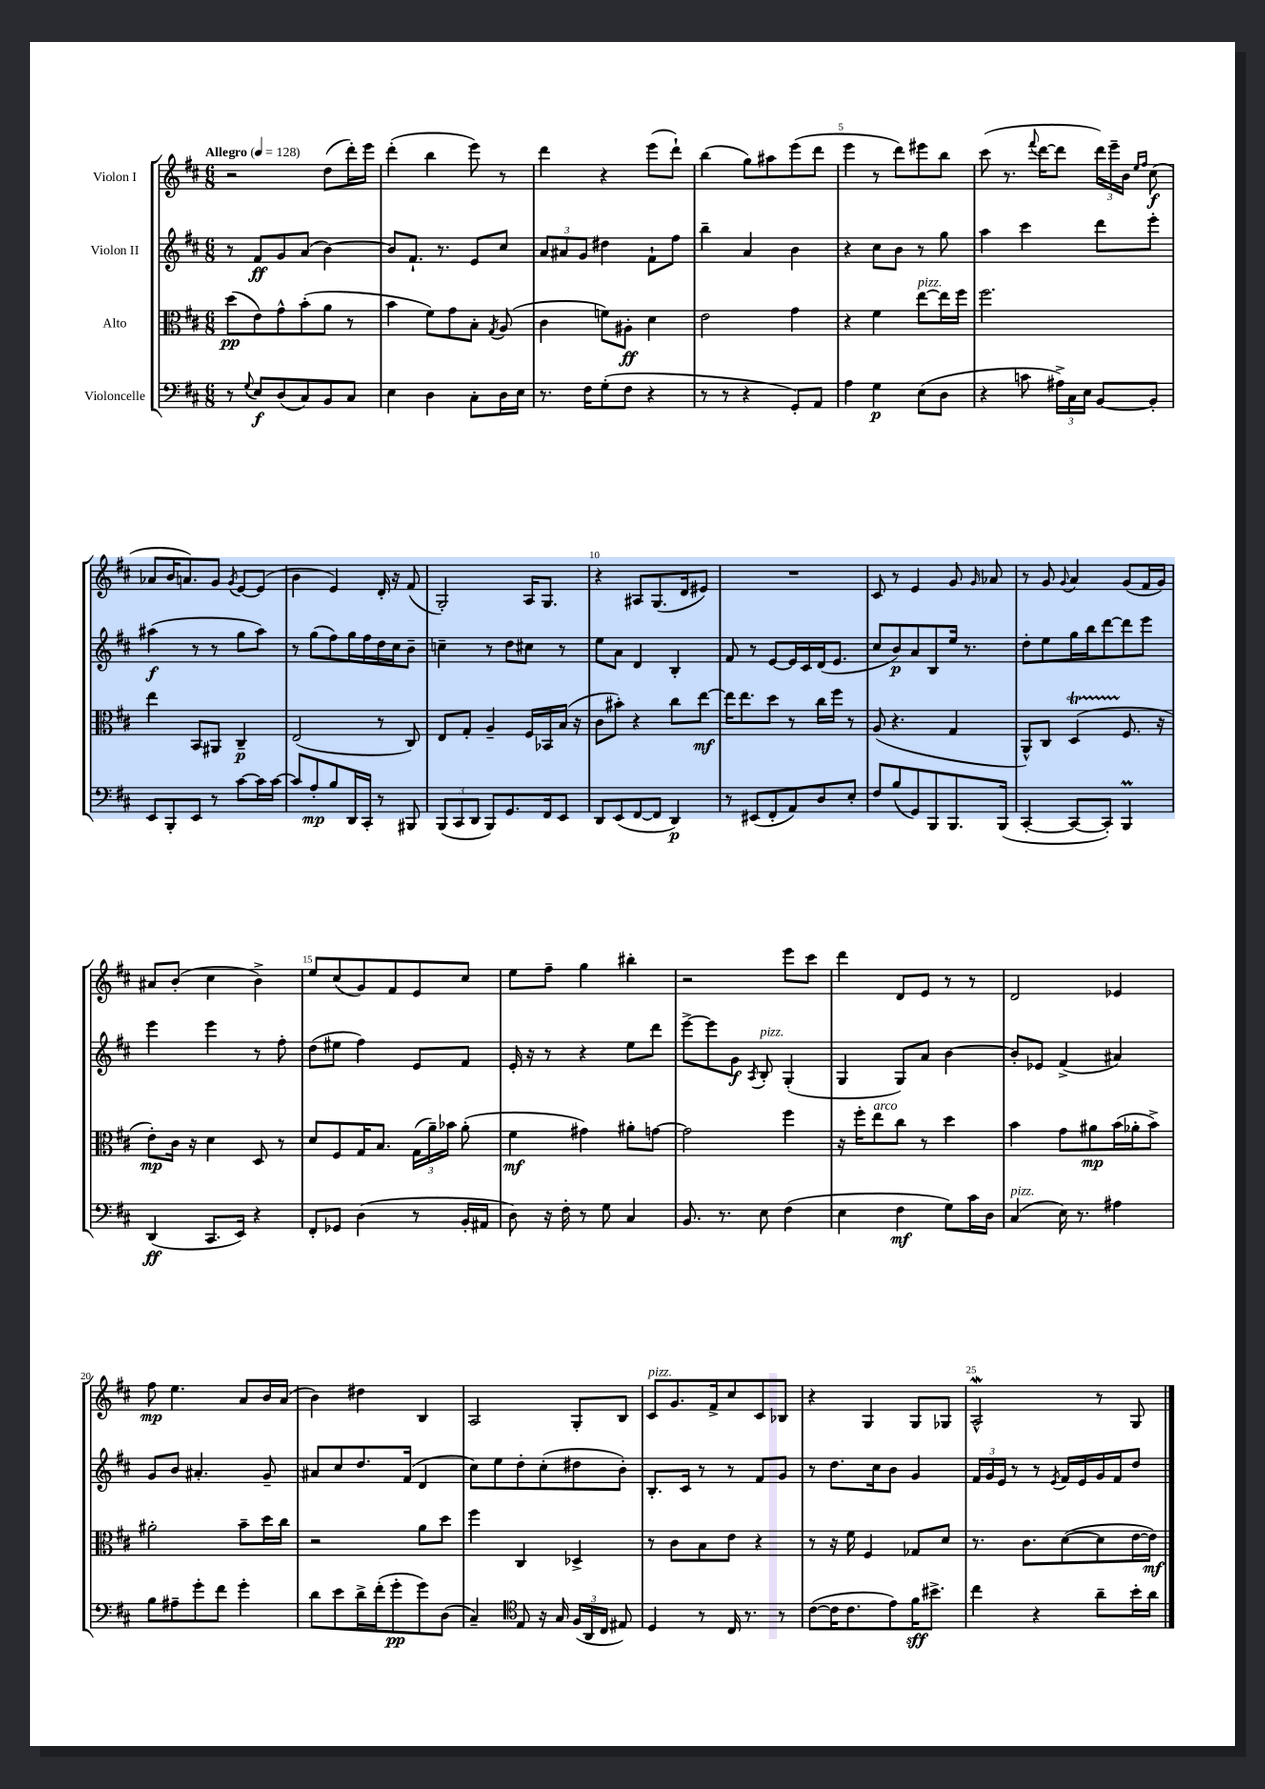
<<
\new StaffGroup <<
\new Staff = "s0" \with { instrumentName = "Violon I" } {
    \clef treble \key d \major \numericTimeSignature \time 6/8 \tempo "Allegro" 4 = 128
    \autoBeamOff r2 d''8[( d'''16-.) e'''16] |
    d'''4-.( b''4 e'''8) r8 |
    d'''4 r4 e'''8[( d'''8]-!) |
    b''4( g''8[) ais''8 e'''8( d'''8] |
    e'''4 r8 d'''8[) eis'''8 b''8] |
    cis'''8( r8. \appoggiatura { fis'''8 } d'''16[~ d'''8] \tuplet 3/2 { d'''16[) e'''16-- b'16] } \grace { e''16[ fis''16] } cis''8\f( |
    aes'8[ b'16 a'8.) g'8] \acciaccatura { g'8 } e'8[~ e'8]( |
    b'4 e'4) d'16-. r16 fis'8( |
    g2-.) a16[ g8.] |
    r4 ais8[ g8.( d'16 eis'8]) |
    R2. |
    cis'8 r8 e'4 g'8 \grace { g'16 } aes'8 |
    r8 g'8 \appoggiatura { g'8 } a'4 g'8[( fis'16 g'16]) |
    ais'8[ b'8]-.( cis''4 b'4->) |
    e''8[ cis''8( g'8) fis'8 e'8 cis''8] |
    e''8[ fis''8]-- g''4 bis''4-. |
    r2 e'''8[ cis'''8] |
    d'''4 d'8[ e'8] r8 r8 |
    d'2 ees'4 |
    fis''8\mp e''4. a'8[ b'16 a'16]( |
    b'4) dis''4 b4 |
    a2 g8[-. b8] |
    cis'8[^\markup { \italic "pizz." } g'8. fis'16-> cis''8 cis'8 bes8] |
    r4 g4 g8[ ges8] |
    a2-^\mordent r8 g8 \bar "|." |
}
\new Staff = "s1" \with { instrumentName = "Violon II" } {
    \clef treble \key d \major \numericTimeSignature \time 6/8
    \autoBeamOff r8 fis'8[\ff g'8 a'8]( b'4~) |
    b'8[ fis'8.]-! r8. e'8[ cis''8] |
    \tuplet 3/2 { a'8[ ais'8 g'8] } dis''4 fis'8[-! fis''8] |
    b''4-- a'4 b'4 |
    r4 cis''8[ b'8] r8 g''8 |
    a''4 cis'''4 d'''8[ e'''8]-. |
    ais''4\f( r8 r8 g''8[ ais''8]) |
    r8 g''8[( fis''8) g''16 fis''16 d''16 cis''16 b'8]-- |
    c''4-- r8 d''8[ cis''8] r8 |
    e''8[ a'8] d'4 b4-. |
    fis'8 r8 e'8[~ e'16 cis'16 d'16( e'8.] |
    cis''8[ b'8\p) a'8 b8 e''16] r8. |
    d''8[-. e''8 g''16 b''16 d'''8~ d'''8 e'''8] |
    e'''4 e'''4 r8 fis''8-. |
    d''8[( eis''8] fis''4) e'8[ fis'8] |
    e'16-. r16 r8 r4 e''8[ d'''8] |
    e'''8[~-> e'''8 g'8]\f \acciaccatura { a8 } b8-.^\markup { \italic "pizz." } g4-.( |
    g4 g8[) a'8] b'4~ |
    b'8[-. ees'8] fis'4->( ais'4) |
    g'8[ b'8] ais'4.-. g'8-- |
    ais'8[ cis''8 d''8. fis'16]( d'4 |
    cis''8[) e''8 d''8-. cis''8-.( dis''8 b'8]-.) |
    b8.[-. cis'16] r8 r8 fis'8[ g'8] |
    r8 d''8.[ cis''16 b'8] g'4 |
    \tuplet 3/2 { fis'16[ g'16 e'16] } r8 r8 \acciaccatura { e'8 } fis'16[ e'16 g'16 fis'16 d''8] \bar "|." |
}
\new Staff = "s2" \with { instrumentName = "Alto" } {
    \clef alto \key d \major \numericTimeSignature \time 6/8
    \autoBeamOff d''8[\pp( e'8) g'8-^ b'8-.( a'8] r8 |
    b'4 fis'8[) g'8 b8]-. \acciaccatura { g8 } a8( |
    cis'4 f'8[) ais8]-.\ff d'4 |
    e'2 g'4 |
    r4 fis'4 e''8[~^\markup { \italic "pizz." } e''16 fis''16] |
    fis''2. |
    e''4 b,8[ ais,8] cis4--\p |
    e2( r8 cis8) |
    e8[ g8]-. a4-- fis16[ bes,16 b16]( r16 |
    cis'8[ bis'8]-.) r4 cis''8[ e''8]~\mf |
    e''16[ e''8. d''8] r8 cis''16[ fis''16] r8 |
    a8( r4. g4 |
    a,8[-^) cis8] d4\startTrillSpan( fis8.\stopTrillSpan r16 |
    e'8[-.\mp) cis'16] r16 d'4 d8 r8 |
    d'8[ fis8 g16 b8.] \tuplet 3/2 { g16[( a'16--) bes'16] } a'8-.( |
    fis'4\mf gis'4) ais'8[-. g'8]~ |
    g'2 fis''4 |
    r16 fis''16[-. e''8^\markup { \italic "arco" } cis''8] r8 d''4 |
    b'4 g'8[ ais'8\mp b'16( aes'16-. b'8]->) |
    ais'2-. b'8[-- d''16 cis''16] |
    r2 a'8[ d''8] |
    fis''4 cis4 des4-> |
    r8 cis'8[ b8 e'8] r4 |
    r8 r16 fis'16 fis4 ges8[ d'8] |
    r8. cis'8.[ d'8~( d'8 e'16~ e'16]\mf) \bar "|." |
}
\new Staff = "s3" \with { instrumentName = "Violoncelle" } {
    \clef bass \key d \major \numericTimeSignature \time 6/8
    \autoBeamOff r8 \appoggiatura { g8 } e8[\f d8( cis8) b,8 cis8] |
    e4 d4 cis8[-. d16 e16] |
    r8. fis16[ g8-.( fis8] r4 |
    r8 r8 r4 g,8[-.) a,8] |
    a4 g4\p e8[( d8] |
    r4 c'8 \tuplet 3/2 { ais16[->) cis16 e16] } b,8[~ b,8]-. |
    e,8[ b,,8-. e,8] r8 cis'8[~ cis'16 cis'16]~ |
    cis'8[ a8-.\mp b8 d,16 cis,16]-. r8 bis,,8 |
    \tuplet 3/2 { b,,8[( cis,8 d,8] } b,,8[) g,8. fis,16 e,8] |
    d,8[ e,8( fis,8~ fis,8] d,4\p) |
    r8 eis,8[( fis,8-. a,8) d8 e8]-. |
    fis8[ b8( g,8) b,,8 b,,8. b,,16]( |
    cis,4~-. cis,8[~ cis,8]-.) b,,4\prall |
    d,4\ff( cis,8.[ e,16]) r4 |
    fis,8[-. ges,8] d4( r8 b,16[-. ais,16] |
    d8) r16 fis16-. r8 g8 cis4 |
    b,8. r8. e8 fis4( |
    e4 fis4\mf g8[) cis'16 d16] |
    cis4^\markup { \italic "pizz." }( e16) r8. ais4 |
    b8[ ais8-- g'8-. fis'8] g'4-. |
    d'8[ e'8 d'16-> fis'16-.( g'8-.\pp g'8) d8]( |
    cis4--) \clef tenor e8 r16 g16 \tuplet 3/2 { fis16[( a,16 cis16] } eis8) |
    d4 r8 cis16 r8. r8 |
    cis'8[~( cis'16 cis'8. e'8) fis'16\sff bis'8.]-> |
    cis''4 r4 a'8[-- b'16-. a'16] \bar "|." |
}
>>
>>
\layout { \context { \Score \override BarNumber.break-visibility = ##(#f #t #t) barNumberVisibility = #(every-nth-bar-number-visible 5) } }
